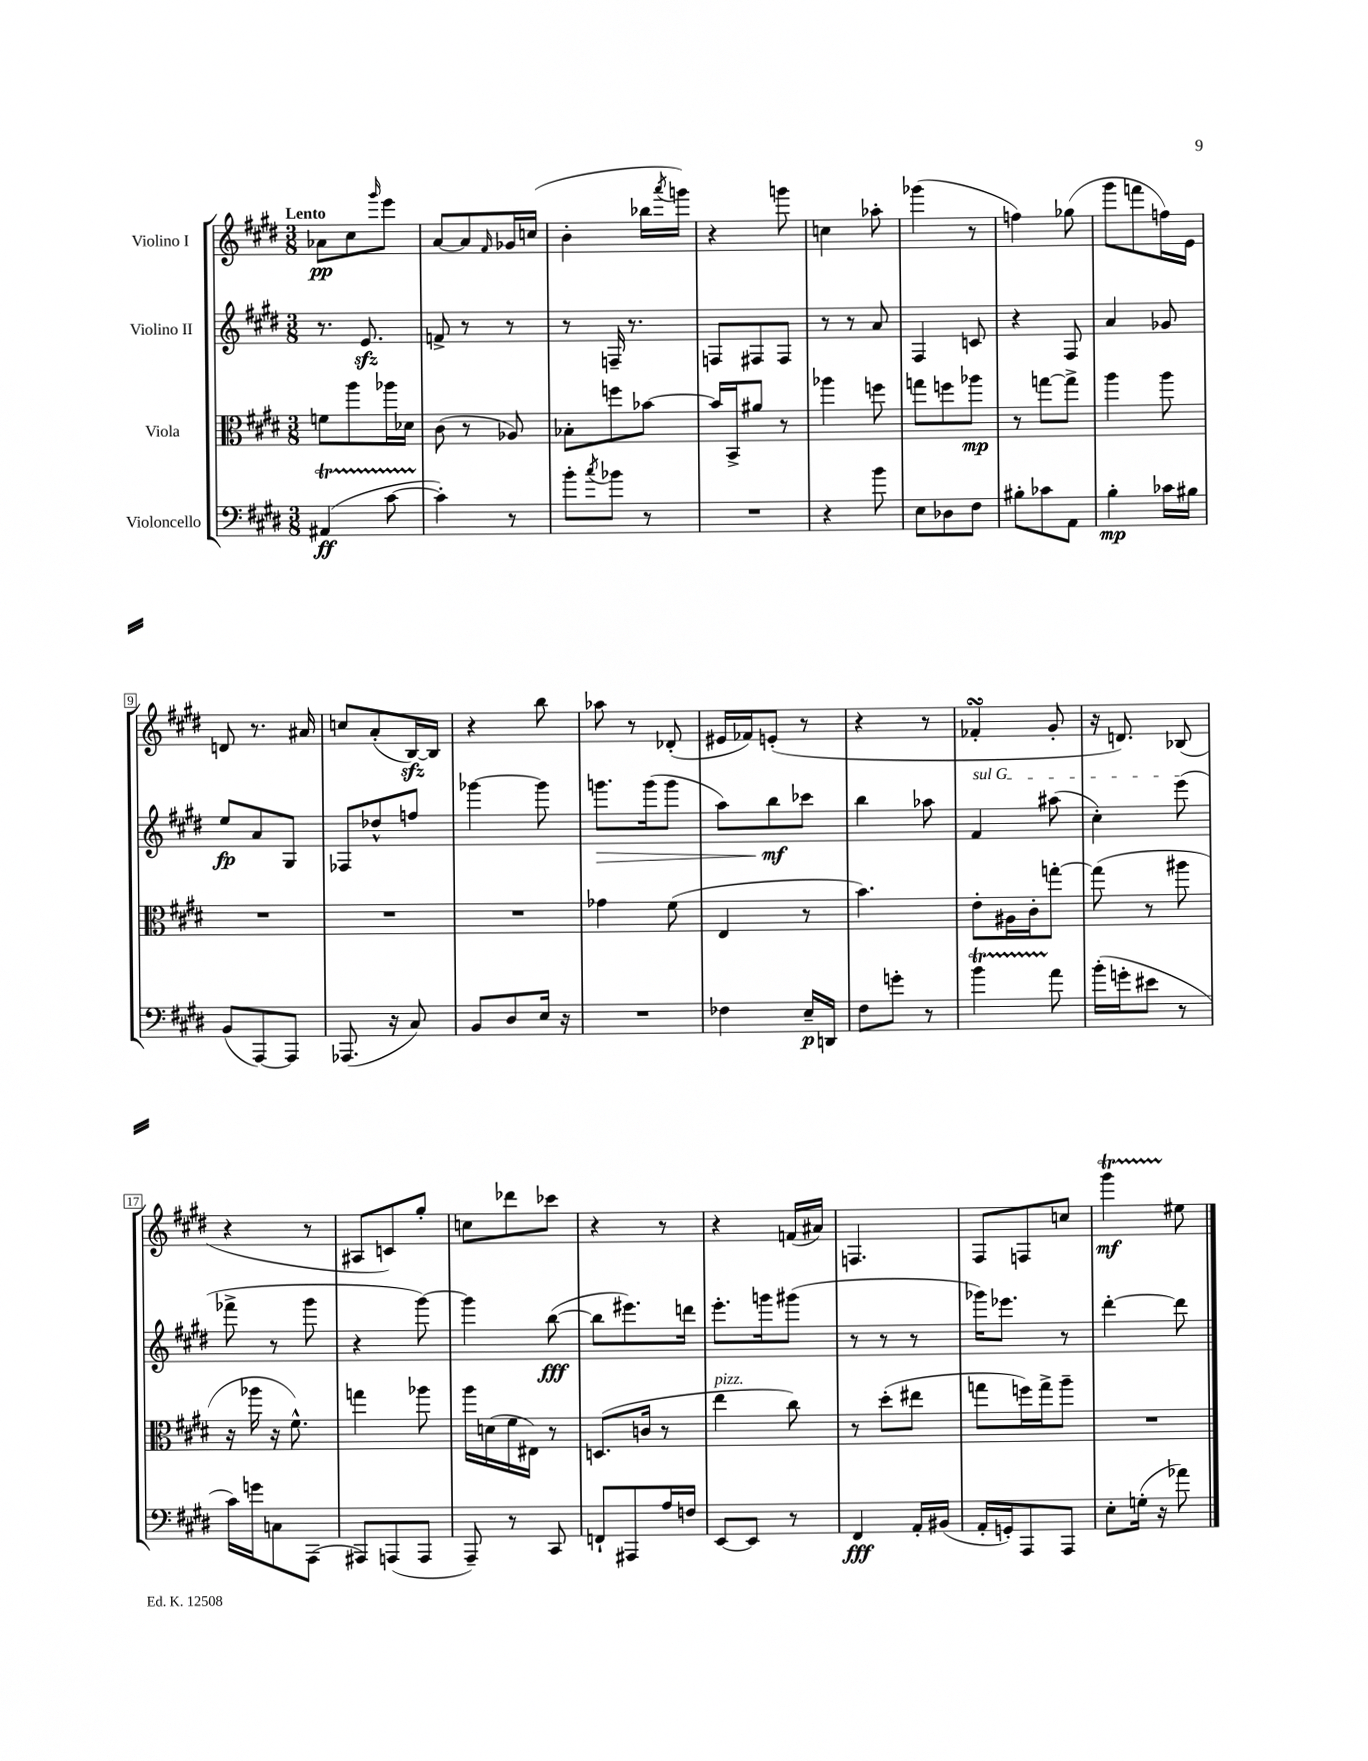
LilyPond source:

<<
\new StaffGroup <<
\new Staff = "s0" \with { instrumentName = "Violino I" } {
    \clef treble \key e \major \numericTimeSignature \time 3/8 \tempo "Lento"
    aes'8\pp cis''8 \grace { gis'''16 } e'''8 |
    a'8~ a'8 \grace { fis'16 } ges'16 c''16( |
    b'4-. bes''16 \acciaccatura { a'''8 } g'''16) |
    r4 g'''8 |
    c''4 aes''8-. |
    ges'''4( r8 |
    f''4) ges''8( |
    gis'''8 f'''8 f''16) e'16 |
    d'8 r8. ais'16 |
    c''8 a'8-.( b16~\sfz) b16 |
    r4 b''8 |
    aes''8 r8 des'8-.( |
    eis'16 fes'16) e'8-.( r8 |
    r4 r8 |
    fes'4-.\turn gis'8-. |
    r16 d'8.) bes8( |
    r4 r8 |
    ais8 c'8) gis''8-. |
    c''8 des'''8 ces'''8 |
    r4 r8 |
    r4 f'16( ais'16) |
    f4. |
    fis8 f8 c''8 |
    gis'''4\startTrillSpan\mf eis''8\stopTrillSpan \bar "|." |
}
\new Staff = "s1" \with { instrumentName = "Violino II" } {
    \clef treble \key e \major \numericTimeSignature \time 3/8
    r8. e'8.\sfz |
    f'8-> r8 r8 |
    r8 f16-- r8. |
    f8 fis8 fis8 |
    r8 r8 a'8 |
    fis4 c'8 |
    r4 fis8 |
    a'4 ges'8 |
    e''8\fp a'8 gis8 |
    fes8 des''8-^ f''8 |
    ges'''4~ ges'''8 |
    g'''8.\> g'''16( g'''8 |
    a''8) b''8\mf\! ces'''8 |
    b''4 aes''8 |
    \once \override TextSpanner.bound-details.left.text = \markup { \italic "sul G" } fis'4\startTextSpan ais''8( |
    cis''4-.) e'''8\stopTextSpan( |
    fes'''8-> r8 gis'''8 |
    r4 gis'''8~) |
    gis'''4 b''8~\fff( |
    b''8 eis'''8.) d'''16 |
    e'''8.-. g'''16 gis'''8( |
    r8 r8 r8 |
    ges'''16) ees'''8. r8 |
    dis'''4~-. dis'''8 \bar "|." |
}
\new Staff = "s2" \with { instrumentName = "Viola" } {
    \clef alto \key e \major \numericTimeSignature \time 3/8
    f'8 a''8 aes''16 des'16 |
    cis'8( r8 aes8) |
    bes8-. f''8 bes'8~ |
    bes'16 b,16-> ais'8 r8 |
    aes''4 f''8 |
    g''8 f''8 aes''8\mp |
    r8 g''8~ g''8-> |
    a''4 a''8 |
    R4. |
    R4. |
    R4. |
    ges'4 fis'8( |
    e4 r8 |
    b'4.) |
    e'8-. ais16 cis'16-. g''8~-. |
    g''8( r8 ais''8 |
    r16 aes''16 r16 fis'8.-^) |
    g''4 aes''8 |
    a''16 d'16( fis'16 eis16) r8 |
    d8.( c'16 r8 |
    e''4^\markup { \italic "pizz." } cis''8) |
    r8 dis''8-.( eis''8 |
    g''8 f''16) g''16-> a''8-- |
    R4. \bar "|." |
}
\new Staff = "s3" \with { instrumentName = "Violoncello" } {
    \clef bass \key e \major \numericTimeSignature \time 3/8
    ais,4\startTrillSpan\ff( cis'8~ |
    cis'4-.\stopTrillSpan) r8 |
    b'8-. \acciaccatura { cis''8 } bes'8 r8 |
    R4. |
    r4 b'8 |
    e8 des8 fis8 |
    bis8-. ces'8 a,8 |
    b4-.\mp ces'16 bis16 |
    b,8( a,,8~) a,,8 |
    aes,,8.( r16 cis8) |
    b,8 dis8 e16 r16 |
    R4. |
    fes4 e16--\p d,16 |
    fis8 g'8-. r8 |
    b'4\startTrillSpan a'8\stopTrillSpan |
    b'16-.( g'16-. eis'8 r8 |
    cis'16) g'16 c8 a,,8( |
    ais,,8) a,,8( a,,8 |
    a,,8--) r8 cis,8 |
    f,8-! ais,,8 a16 f16 |
    e,8~ e,8 r8 |
    fis,4\fff a,16-. bis,16( |
    a,16-. g,16-.) a,,8 a,,8 |
    e8-. g16-.( r16 aes'8) \bar "|." |
}
>>
>>
\layout { \context { \Score \override BarNumber.stencil = #(make-stencil-boxer 0.1 0.3 ly:text-interface::print) } }
